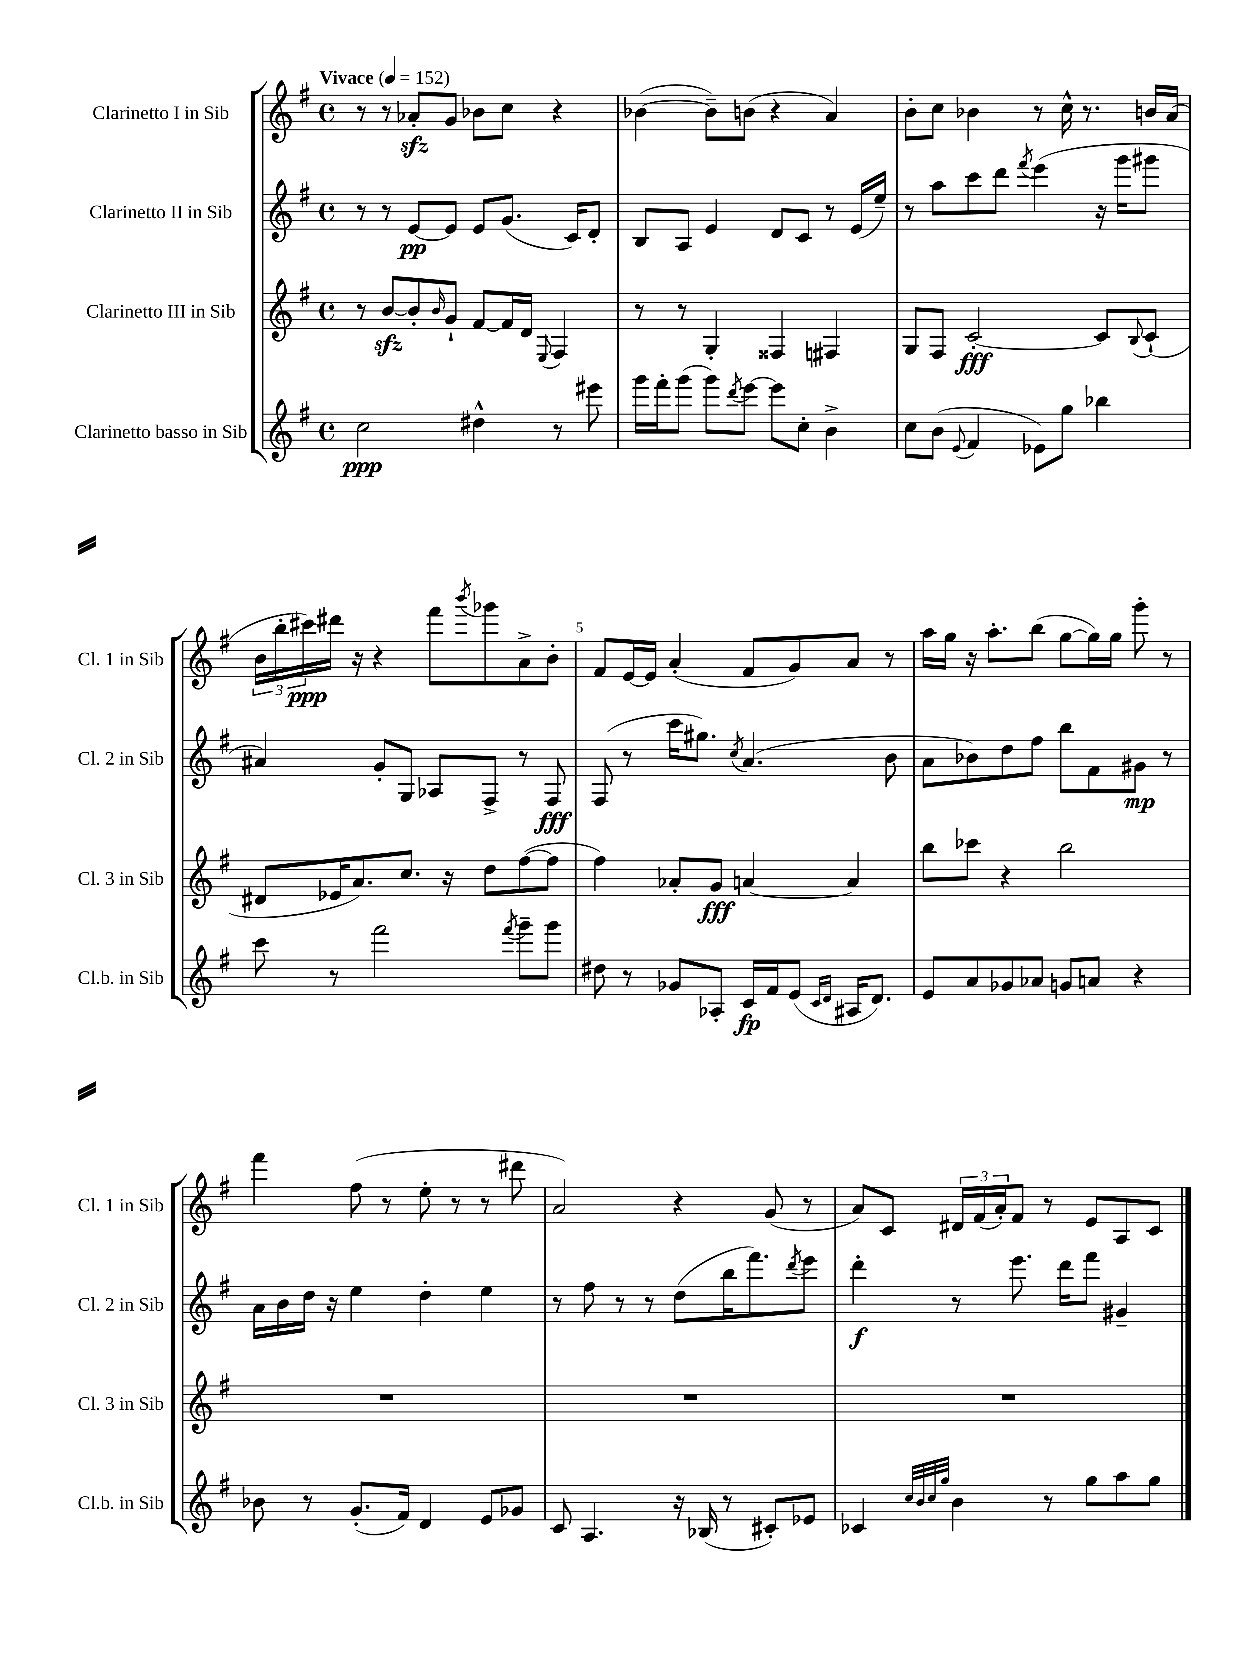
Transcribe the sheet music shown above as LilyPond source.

<<
\new StaffGroup <<
\new Staff = "s0" \with { instrumentName = "Clarinetto I in Sib" shortInstrumentName = "Cl. 1 in Sib" } {
    \clef treble \key g \major \defaultTimeSignature \time 4/4 \tempo "Vivace" 4 = 152
    r8 r8 aes'8-.\sfz g'8 bes'8 c''8 r4 |
    bes'4~( bes'8--) b'8( r4 a'4) |
    b'8-. c''8 bes'4 r8 c''16-^ r8. b'16 a'16( |
    \tuplet 3/2 { b'16 b''16-. cis'''16\ppp) } dis'''16 r16 r4 fis'''8 \acciaccatura { b'''8 } ges'''8 a'8-> b'8-. |
    fis'8 e'16~ e'16 a'4-.( fis'8 g'8) a'8 r8 |
    a''16 g''16 r16 a''8.-. b''8( g''8~ g''16) g''16 g'''8-. r8 |
    fis'''4 fis''8( r8 e''8-. r8 r8 dis'''8 |
    a'2) r4 g'8( r8 |
    a'8) c'8 \tuplet 3/2 { dis'16 fis'16( a'16-.) } fis'8 r8 e'8 a8 c'8 \bar "|." |
}
\new Staff = "s1" \with { instrumentName = "Clarinetto II in Sib" shortInstrumentName = "Cl. 2 in Sib" } {
    \clef treble \key g \major \defaultTimeSignature \time 4/4
    r8 r8 e'8~\pp e'8 e'8 g'8.( c'16) d'8-. |
    b8 a8 e'4 d'8 c'8 r8 e'16( e''16--) |
    r8 a''8 c'''8 d'''8 \acciaccatura { fis'''8 } e'''4( r16 g'''16 gis'''8 |
    ais'4) g'8-. g8 aes8 fis8-> r8 fis8\fff |
    fis8( r8 c'''16 gis''8.) \acciaccatura { c''8 } a'4.( b'8 |
    a'8 bes'8) d''8 fis''8 b''8 fis'8 gis'8\mp r8 |
    a'16 b'16 d''16 r16 e''4 d''4-. e''4 |
    r8 fis''8 r8 r8 d''8( b''16 fis'''8.) \acciaccatura { d'''8 } e'''8 |
    d'''4-.\f r8 e'''8. d'''16 fis'''8 gis'4-- \bar "|." |
}
\new Staff = "s2" \with { instrumentName = "Clarinetto III in Sib" shortInstrumentName = "Cl. 3 in Sib" } {
    \clef treble \key g \major \defaultTimeSignature \time 4/4
    r8 b'8~\sfz b'8-. \grace { b'16 } g'8-! fis'8~ fis'16 d'16 \appoggiatura { e8 } fis4 |
    r8 r8 g4-. fisis4 fis4 |
    g8 fis8 c'2~-.\fff c'8 \appoggiatura { b8 } c'8-!( |
    dis'8 ees'16 a'8.) c''8. r16 d''8 fis''8~( fis''8 |
    fis''4) aes'8-. g'8\fff a'4~ a'4 |
    b''8 ces'''8 r4 b''2 |
    R1 |
    R1 |
    R1 \bar "|." |
}
\new Staff = "s3" \with { instrumentName = "Clarinetto basso in Sib" shortInstrumentName = "Cl.b. in Sib" } {
    \clef treble \key g \major \defaultTimeSignature \time 4/4
    c''2\ppp dis''4-^ r8 eis'''8 |
    g'''16 fis'''16-. g'''8( g'''8) \acciaccatura { d'''8 } e'''8~ e'''8 c''8-. b'4-> |
    c''8 b'8( \appoggiatura { e'8 } fis'4 ees'8) g''8 bes''4 |
    c'''8 r8 fis'''2 \acciaccatura { fis'''8 } g'''8-- g'''8 |
    dis''8 r8 ges'8 aes8-. c'16\fp fis'16 e'8( \grace { c'16 d'16 } ais16 d'8.) |
    e'8 a'8 ges'8 aes'8 g'8 a'8 r4 |
    bes'8 r8 g'8.-.( fis'16) d'4 e'8 ges'8 |
    c'8 a4. r16 bes16( r8 cis'8-.) ees'8 |
    ces'4 \grace { c''32 b'32 c''32 g''32 } b'4 r8 g''8 a''8 g''8 \bar "|." |
}
>>
>>
\layout { \context { \Score \override BarNumber.break-visibility = ##(#f #t #t) barNumberVisibility = #(every-nth-bar-number-visible 5) } }
